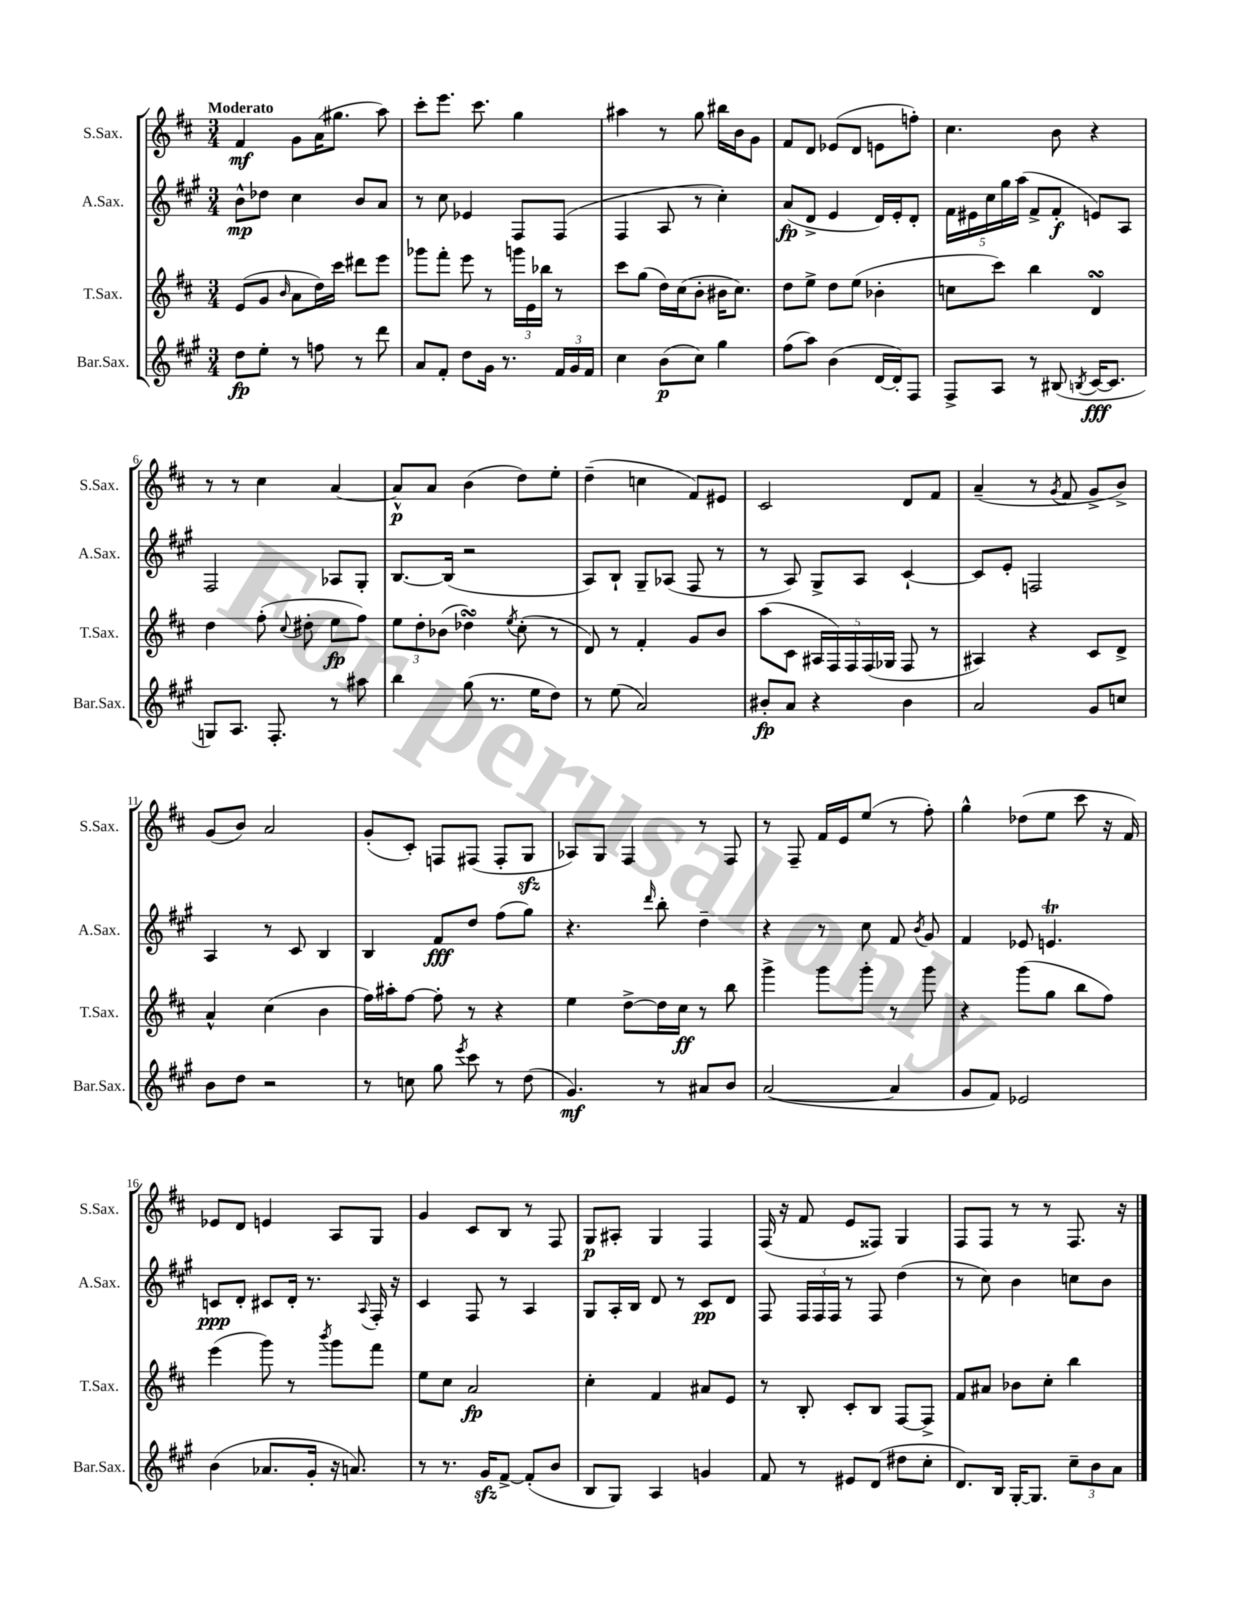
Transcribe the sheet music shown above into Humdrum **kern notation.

**kern	**kern	**kern	**kern
*staff4	*staff3	*staff2	*staff1
*clefG2	*clefG2	*clefG2	*clefG2
*k[f#c#g#]	*k[f#c#]	*k[f#c#g#]	*k[f#c#]
*M3/4	*M3/4	*M3/4	*M3/4
8dd\L	(8e/L	8b^^\L	4f#/
8ee'\J	8g/J	8dd-\J	.
.	16qqb/	.	.
8r	8a\L	4cc#\	8g\L
8ff\	16dd\L)	.	(16a\K
.	16ccc#\JJ	.	8.gg#\J
8r	8ddd#\L	8b/L	.
8ddd\	8eee\J	8a/J	8aa\)
=	=	=	=
8a/L	8ggg-\L	8r	8ccc#'\L
8f#'/J	8fff#'\J	8cc#\	8.eee\J
8dd\L	8eee\	4e-/	.
.	.	.	8.ccc#\
16g#\Jk	8r	.	.
8.r	.	.	.
.	24ggg\LL	8F#/L	4gg\
.	24e\	.	.
.	24bb-\JJ	.	.
24f#/LL	8r	(8F#/J	.
24g#/	.	.	.
24f#/JJ	.	.	.
=	=	=	=
4cc#\	8ccc#\L	4F#/	4aa#\
.	(8gg\J	.	.
(8b\L	16dd\LL)	8A/	8r
.	(16cc#\J	.	.
8cc#\J)	8b'\J	8r	8gg\
4gg#\	16b#\LK	4cc#'\)	16bb#\LL
.	8.cc#\J)	.	16b\J
.	.	.	8g\J
=	=	=	=
(8ff#\L	8dd\L	(8a/L	8f#/L
8aa\J)	8ee^\J	8d^/J	8d/J
(4b\	8dd\L	4e/	(8e-/L
.	(8ee\J	.	8d/J
[16d/LL	4b-'\	16d/LL)	8e\L
16d'/]J)	.	16e'/J	.
8F#/J	.	8d'/J	8ff'\J)
=	=	=	=
8F#^/L	8cc\L	20f#\LL	4.cc#\
.	.	20e#\	.
.	.	20cc#\	.
8A/J	8ccc#\J)	.	.
.	.	20gg#\	.
.	.	(20aa\JJ	.
8r	4bb\	8f#^/L	.
(8B#/	.	8f#'/J	8b\
8qB/	.	.	.
[16c#/LK	4d/	8e/L)	4r
8.c#/]J	.	.	.
.	.	8A/J	.
=	=	=	=
8G/L)	4dd\	2F#/	8r
8.A/J	.	.	8r
.	(8ff#'\	.	4cc#\
8.F#'/	.	.	.
.	8qqcc#/	.	.
.	8dd#'\	.	.
8r	8ee\L	8A-/L	[4a/
8aa#\	8ff#\J)	8G#'/J	.
=	=	=	=
4bb\	12ee\L	[8.B/L	8a^^/]L
.	12dd'\	.	.
.	.	.	8a/J
.	(12b-\J	.	.
.	.	(16B/]Jk	.
(8gg#\	4dd-\)	2r	(4b\
8.r	.	.	.
.	8qee/	.	.
.	(8cc#'\	.	8dd\L)
16ee\LK	.	.	.
8dd\J)	8r	.	8ee'\J
=	=	=	=
8r	8d/)	8A/L)	(4dd~\
(8ee\	8r	8B`/J	.
2a/)	4f#'/	8G#~/L	4cc\
.	.	(8A-/J	.
.	8g/L	8F#/	8f#/L)
.	8b/J	8r	8e#/J
=	=	=	=
8b#'/L	(8aa\L	8r	2c#/
8a/J	8c#\J	8A/)	.
4r	20A#/LL	8G#^/L	.
.	20F#/)	.	.
.	20F#/	.	.
.	.	8A/J	.
.	(20F#/	.	.
.	20G-/JJ	.	.
4b#\	8F#/	[4c#`/	8d/L
.	8r	.	8f#/J
=	=	=	=
2a/	4A#/)	8c#/]L	(4a~/
.	.	8e'/J	.
.	4r	2F/	8r
.	.	.	8qg/
.	.	.	8f#/
8g#/L	8c#/L	.	8g^/L
8cc/J	8d^/J	.	8b^/J)
=	=	=	=
8b\L	4a^^/	4A/	(8g/L
8dd\J	.	.	8b/J)
2r	(4cc#\	8r	2a/
.	.	8c#/	.
.	4b\	4B/	.
=	=	=	=
8r	16ff#\LL)	4B/	(8g'/L
.	16aa#'\J	.	.
8cc\	[8ff#\J	.	8c#'/J)
8gg#\	8ff#'\]	8f#/L	8F/L
8qeee/	.	.	.
8ccc#\	8r	8dd/J	(8F#/J
8r	4r	(8ff#\L	8F#'/L
(8dd\	.	8gg#\J)	8G/J
=	=	=	=
4.g#/)	4ee\	4.r	8A-/L)
.	.	.	8G/J
.	[8dd^\L	.	4F#/
.	.	16qqddd/	.
8r	16dd\]L	8bb'\	.
.	16cc#\JJ	.	.
8a#/L	8r	4dd~\	8r
8b/J	8bb\	.	8F#/
=	=	=	=
([2a/	4ggg^\	4r	8r
.	.	.	8F#~/
.	8ggg\L	8r	16f#/LL
.	.	.	16e/J
.	8ggg'\J	8cc#\	(8ee/J
4a/]	8r	8f#/	8r
.	.	8qb/	.
.	8ggg\	8g#/	8ff#'\)
=	=	=	=
8g#/L	4r	4f#/	4gg^^\
8f#/J)	.	.	.
2e-/	(8ggg\L	8e-/	(8dd-\L
.	8gg\J	4.e/	8ee\J
.	8bb\L	.	8ccc#\
.	8ff#\J)	.	16r
.	.	.	16f#/)
=	=	=	=
(4b\	(4eee\	8c/L	8e-/L
.	.	8d'/J	8d/J
8.a-/L	8ggg\)	8c#/L	4e/
.	8r	16d'/Jk	.
16g#'/Jk	.	8.r	.
.	8qbbb/	.	.
16r	8ggg\L	.	8A/L
8.a/)	.	.	.
.	.	8qqA/	.
.	8fff#\J	16F#'/	8G/J
.	.	16r	.
=	=	=	=
8r	8ee\L	4c#/	4g/
8.r	8cc#\J	.	.
.	2a/	8F#/	8c#/L
16g#/LK	.	.	.
[8f#^/J	.	8r	8B/J
(8f#'/]L	.	4A/	8r
8b/J	.	.	8F#/
=	=	=	=
8B/L	4cc#'\	8G#/L	8G/L
8G#/J)	.	16A'/L	8A#'/J
.	.	16B/JJ	.
4A/	4f#/	8d/	4G/
.	.	8r	.
4g/	8a#/L	8c#/L	4F#/
.	8e/J	8d/J	.
=	=	=	=
8f#/	8r	8F#/	(16F#/
.	.	.	16r
8r	8B'/	24F#/LL	8f#/
.	.	24F#/	.
.	.	24F#/JJ	.
8e#/L	8c#'/L	8r	8e/L
(8d/J	8B/J	8F#/	8F##/J)
8dd#\L	[8F#/L	(4dd\	4G/
8cc#'\J	8F#^/]J	.	.
=	=	=	=
8.d/L)	8f#/L	8r	8F#/L
.	8a#/J	8cc#\)	8F#/J
16B/Jk	.	.	.
[16G#'/LK	8b-\L	4b\	8r
8.G#/]J	.	.	.
.	8cc#'\J	.	8r
12cc#~\L	4bb\	8cc\L	8.F#/
12b\	.	.	.
.	.	8b\J	.
12a\J	.	.	.
.	.	.	16r
==	==	==	==
*-	*-	*-	*-
